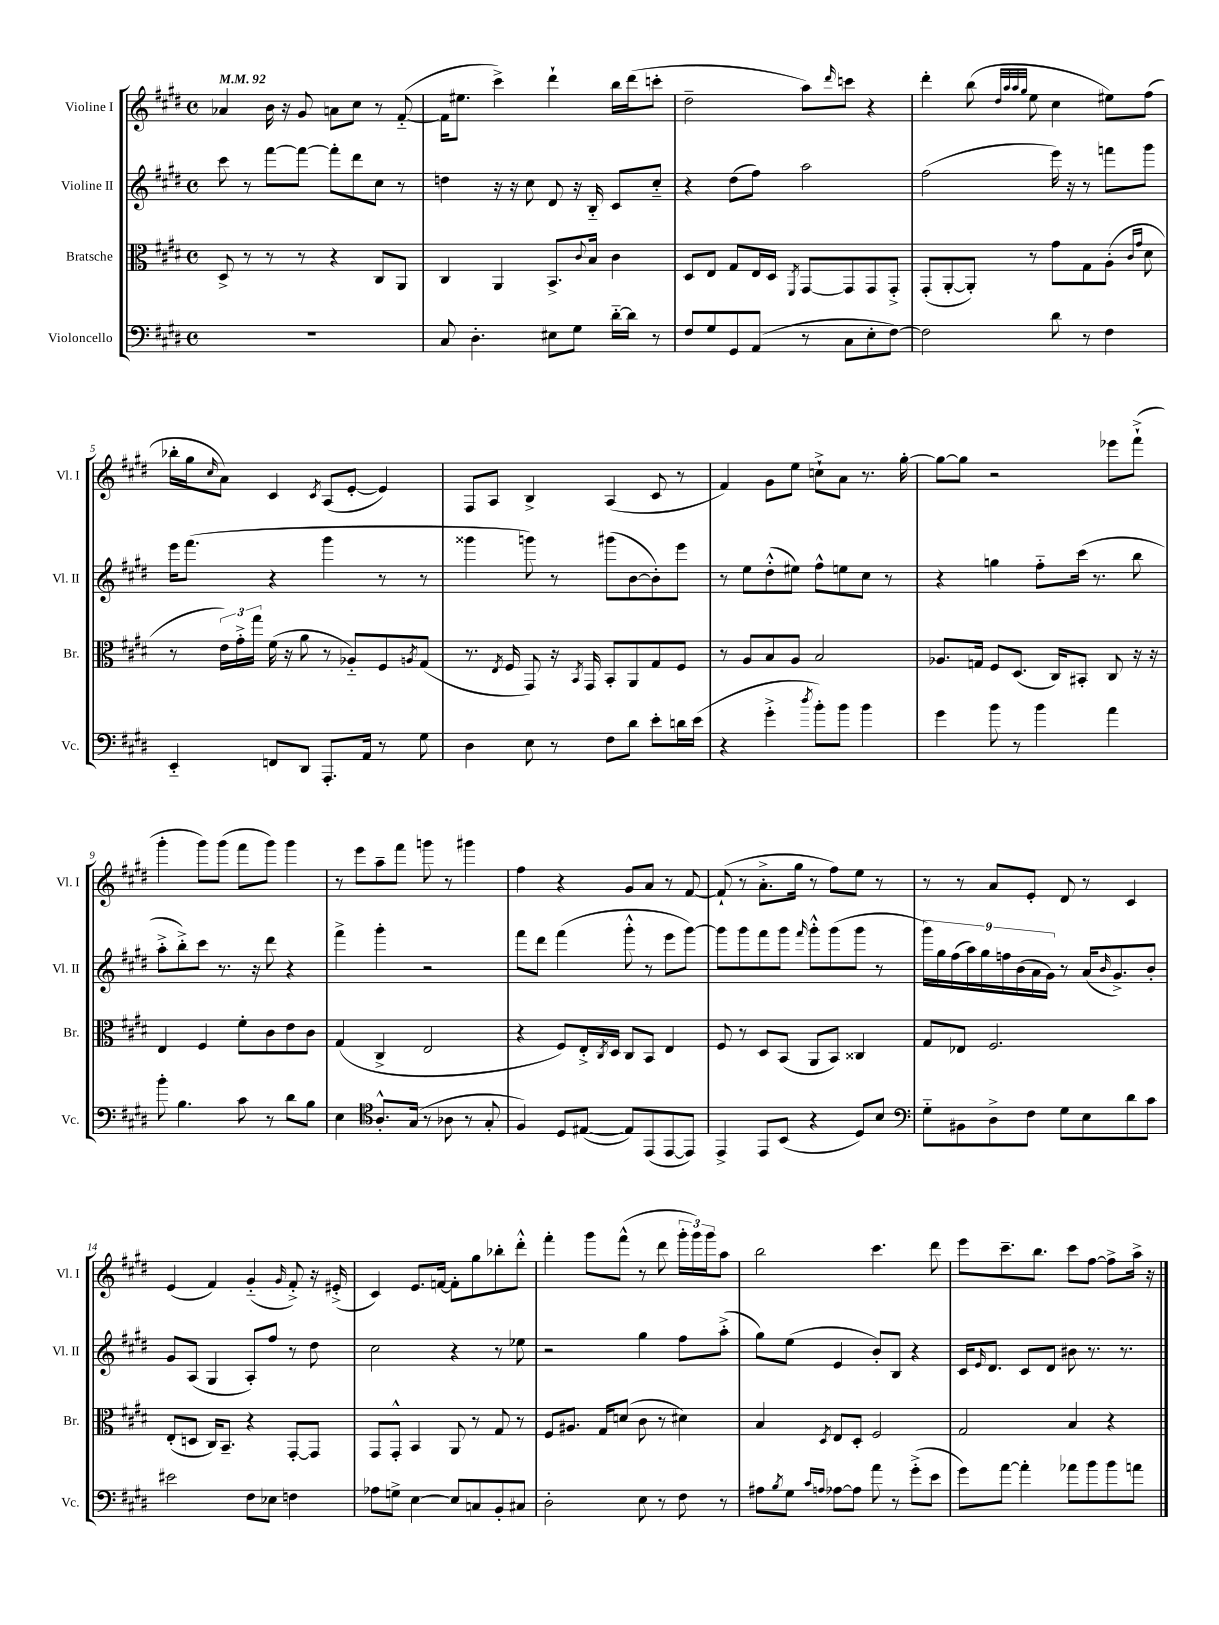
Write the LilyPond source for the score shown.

<<
\new StaffGroup <<
\new Staff = "s0" \with { instrumentName = "Violine I" shortInstrumentName = "Vl. I" } {
    \clef treble \key e \major \defaultTimeSignature \time 4/4 \tempo 4 = 92
    aes'4 b'16 r16 gis'8 a'8 cis''8 r8 fis'8~-_( |
    fis'16 eis''8. cis'''4->) dis'''4-! b''16 dis'''16( c'''8-. |
    dis''2-- a''8) \grace { dis'''16 } c'''8 r4 |
    dis'''4-. b''8( \grace { dis''32 a''32 a''32 gis''32 } e''8 cis''4 eis''8) fis''8( |
    bes''16-. gis''16 \grace { cis''16 } a'8) cis'4 \acciaccatura { cis'8 } a8( e'8~-. e'4) |
    fis8 a8 b4-> a4( cis'8 r8 |
    fis'4) gis'8 e''8 c''8-!-> a'8 r8. gis''16~-. |
    gis''8~ gis''8 r2 ees'''8 fis'''8-!->( |
    gis'''4-. gis'''8) gis'''8( fis'''8 gis'''8) gis'''4 |
    r8 e'''8 a''8-- fis'''8 g'''8 r8 gis'''4 |
    fis''4 r4 gis'8 a'8 r8 fis'8~ |
    fis'8-!( r8 a'8.-.-> gis''16 r8 fis''8) e''8 r8 |
    r8 r8 a'8 e'8-. dis'8 r8 cis'4 |
    e'4( fis'4) gis'4-_( \grace { gis'16 } fis'8-.->) r16 eis'16-.->( |
    cis'4) e'8. f'16~ f'8-. gis''8 bes''8-. dis'''8-.-^ |
    fis'''4-. gis'''8 fis'''8-^( r8 dis'''8 \tuplet 3/2 { gis'''16-. gis'''16) gis'''16 } a''8 |
    b''2 cis'''4. dis'''8 |
    e'''8 cis'''8.-- b''8. cis'''8 fis''8~ fis''8-> a''16-> r16 \bar "|." |
}
\new Staff = "s1" \with { instrumentName = "Violine II" shortInstrumentName = "Vl. II" } {
    \clef treble \key e \major \defaultTimeSignature \time 4/4
    cis'''8 r8 fis'''8~ fis'''8~ fis'''8-. dis'''8 cis''8 r8 |
    d''4 r16 r16 cis''8 dis'8 r16 b16-_ cis'8 cis''8-_ |
    r4 dis''8( fis''8) a''2 |
    fis''2( e'''16) r16 r8 f'''8 gis'''8 |
    e'''16 fis'''8.( r4 gis'''4 r8 r8 |
    gisis'''4 g'''8) r8 gis'''8( b'8~ b'8-.) e'''8 |
    r8 e''8 dis''8-.-^( eis''8) fis''8-^ e''8 cis''8 r8 |
    r4 g''4 fis''8-_ cis'''16( r8. b''8 |
    a''8-.-> b''8-.->) cis'''8 r8. r16 dis'''8 r4 |
    fis'''4-> gis'''4-. r2 |
    fis'''8 dis'''8 fis'''4( gis'''8-.-^ r8 e'''8 gis'''8~) |
    gis'''8 gis'''8 fis'''8 gis'''8 \grace { fis'''16 } gis'''8-.-^ gis'''8( gis'''8 r8 |
    \tuplet 9/8 { gis'''16) gis''16 fis''16( a''16) gis''16 f''16 b'16( a'16 gis'16) } r8 a'16( \grace { b'16 } gis'8.->) b'8-. |
    gis'8 a8( gis4 a8-.) fis''8 r8 dis''8 |
    cis''2 r4 r8 ees''8 |
    r2 gis''4 fis''8 a''8-.->( |
    gis''8) e''8( e'4 b'8-.) b8 r4 |
    cis'16 \grace { e'16 } dis'8. cis'8 dis'8 bis'8 r8. r8. \bar "|." |
}
\new Staff = "s2" \with { instrumentName = "Bratsche" shortInstrumentName = "Br." } {
    \clef alto \key e \major \defaultTimeSignature \time 4/4
    dis8-> r8 r8 r8 r4 cis8 a,8 |
    cis4 a,4 b,8.-> \appoggiatura { cis'8 } b16 cis'4 |
    dis8 e8 gis8 e16 dis16 \acciaccatura { fis,8 } gis,8~ gis,8 gis,8 gis,8-.-> |
    gis,8-.( a,8~-. a,8-.) r8 gis'8 gis8 a8-.( \grace { cis'16 gis'16 } dis'8 |
    r8 \tuplet 3/2 { e'16) gis'16-.-> gis''16 } fis'16( r16 a'8 r8 aes8-_) fis8 \acciaccatura { a8 } gis8( |
    r8. \acciaccatura { e8 } fis16 gis,8) r16 \acciaccatura { b,8 } gis,16 b,8-. a,8 gis8 fis8 |
    r8 a8 b8 a8 b2 |
    aes8. g16 fis8 dis8.( cis16) bis,8-. cis8 r16 r16 |
    e4 fis4 fis'8-. cis'8 e'8 cis'8 |
    gis4( cis4-> e2 |
    r4 fis8) e16-.-> \acciaccatura { cis8 } dis16 cis8 b,8 e4 |
    fis8 r8 dis8 b,8( a,8 b,8) cisis4 |
    gis8 ees8 fis2. |
    e8-.( d8 cis16) b,8.-- r4 gis,8~-. gis,8 |
    gis,8 gis,8-.-^ b,4 a,8 r8 gis8 r8 |
    fis8 ais8. gis16 d'8( cis'8 r8 dis'4) |
    b4 \acciaccatura { dis8 } e8 dis8-. fis2 |
    gis2 b4 r4 \bar "|." |
}
\new Staff = "s3" \with { instrumentName = "Violoncello" shortInstrumentName = "Vc." } {
    \clef bass \key e \major \defaultTimeSignature \time 4/4
    R1 |
    cis8 dis4.-. eis8 gis8 dis'16~-_ dis'16 r8 |
    fis8 gis8 gis,8 a,8( r8 cis8 e8-. fis8~) |
    fis2 dis'8 r8 fis4 |
    e,4-_ f,8 dis,8 a,,8.-. a,16 r8 gis8 |
    dis4 e8 r8 fis8 dis'8 e'8-. d'16 e'16( |
    r4 gis'4-.-> \acciaccatura { dis''8 } b'8-.) b'8 b'4 |
    gis'4 b'8 r8 b'4 a'4 |
    b'8-. b4. cis'8 r8 dis'8 b8 |
    e4 \clef tenor a8.-.-^ gis16( r8 aes8 r8 gis8-. |
    fis4) dis8 eis8~( eis8) e,8( e,8~ e,8) |
    e,4-> e,8 b,8( r4 dis8) b8 |
    \clef bass gis8-_ bis,8 dis8-> fis8 gis8 e8 dis'8 cis'8 |
    eis'2 fis8 ees8 f4 |
    aes8 g8-> e4~ e8 c8 b,8-. cis8 |
    dis2-. e8 r8 fis8 r8 |
    ais8 \acciaccatura { b8 } gis8 \grace { cis'16 a16 } aes8~ aes8 a'8 r8 gis'8-.->( e'8 |
    gis'8) a'8~ a'4-. aes'8 b'8 b'8 a'8 \bar "|." |
}
>>
>>
